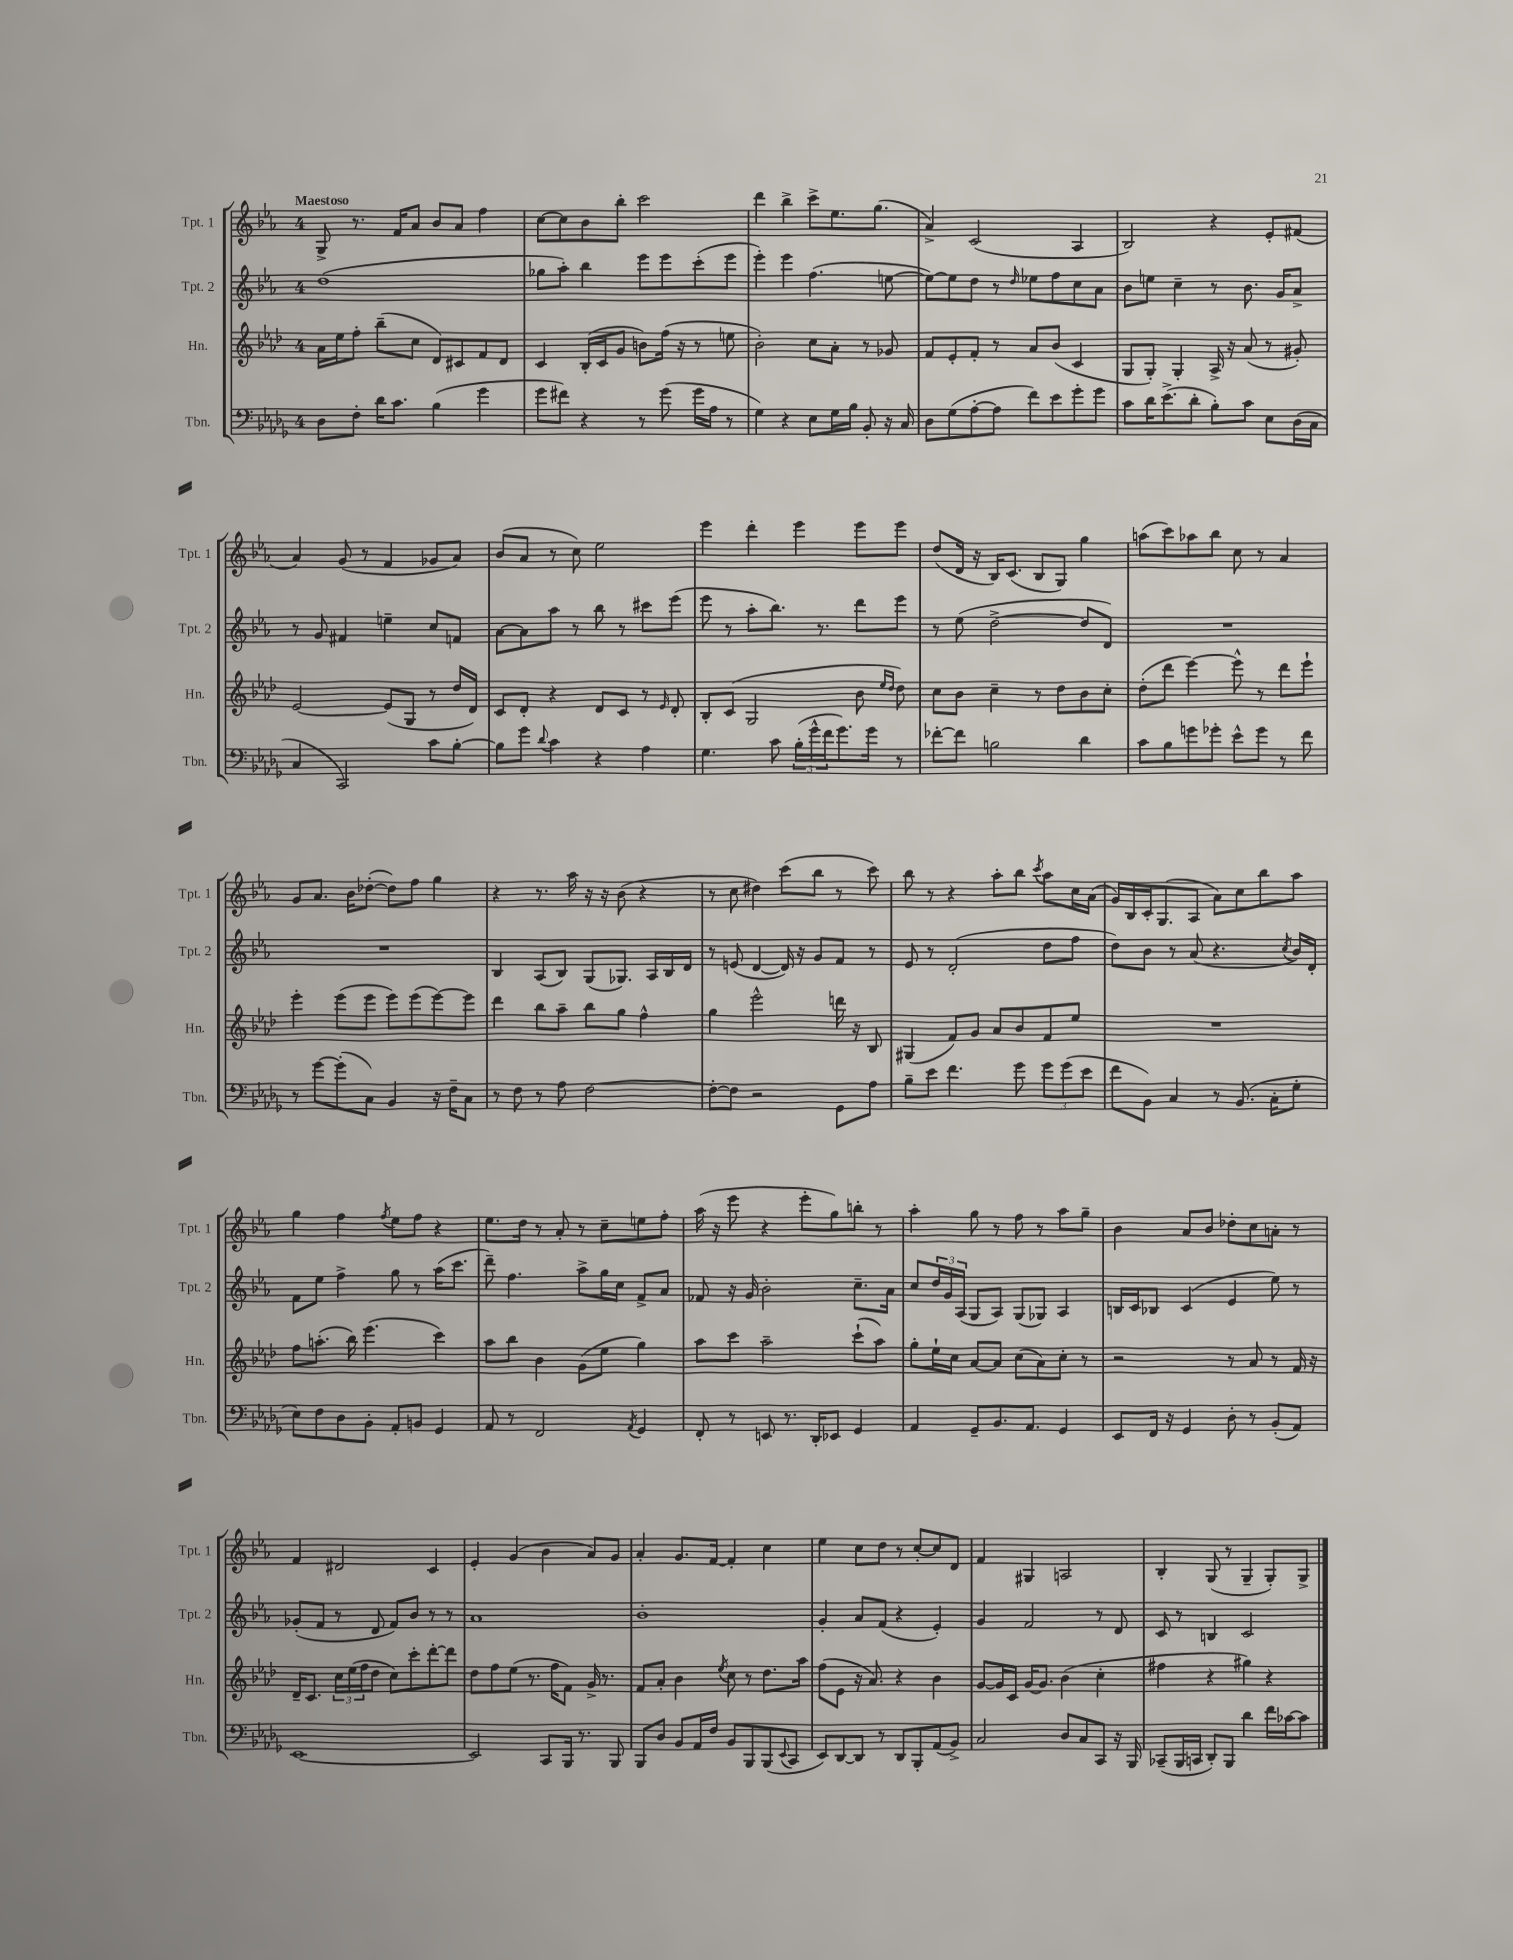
<<
\new StaffGroup <<
\new Staff = "s0" \with { instrumentName = "Tpt. 1" shortInstrumentName = "Tpt. 1" } {
    \clef treble \key ees \major \once \override Staff.TimeSignature.style = #'single-digit \time 4/4 \tempo "Maestoso"
    g8-> r8. f'16 aes'8 bes'8 aes'8 f''4 |
    c''8~ c''8 bes'8 bes''8-. c'''2 |
    d'''4 bes''4-> c'''8-> ees''8. g''8.( |
    aes'4->) c'2( aes4 |
    bes2) r4 ees'8-. fis'8( |
    aes'4) g'8( r8 f'4 ges'8 aes'8) |
    bes'8( aes'8 r8 c''8) ees''2 |
    ees'''4 d'''4-. ees'''4 ees'''8 ees'''8 |
    d''8( d'16 r16 bes16) c'8.( bes8 g8) g''4 |
    a''8( c'''8) aes''8 bes''8 c''8 r8 aes'4 |
    g'8 aes'8. bes'16 des''8~-.( des''8) f''8 g''4 |
    r4 r8. aes''16 r16 r16 bes'8( r4 |
    r8 c''8 dis''4) c'''8( bes''8 r8 c'''8) |
    bes''8 r8 r4 aes''8-. bes''8 \acciaccatura { c'''8 } aes''8 c''16 aes'16( |
    g'16) bes16 c'16-. g8.( aes8 aes'8) c''8 bes''8 aes''8 |
    g''4 f''4 \acciaccatura { f''8 } ees''8 f''8 r4 |
    ees''8. d''16 r8 aes'8-. r8 c''8-- e''8 f''8-. |
    aes''16( r16 ees'''8 r4 ees'''8-. g''8) b''8-. r8 |
    aes''4-. g''8 r8 f''8 r8 aes''8 g''8-- |
    bes'4 aes'8 bes'8 des''8-. c''8 a'8-. r8 |
    f'4 dis'2 c'4 |
    ees'4-. g'4( bes'4 aes'8) g'8 |
    aes'4-. g'8. f'16~ f'4-. c''4 |
    ees''4 c''8 d''8 r8 c''8~-. c''8 d'8 |
    f'4 gis4 a2 |
    bes4-. g8( r8 g4-- g8-.) g8-> \bar "|." |
}
\new Staff = "s1" \with { instrumentName = "Tpt. 2" shortInstrumentName = "Tpt. 2" } {
    \clef treble \key ees \major \once \override Staff.TimeSignature.style = #'single-digit \time 4/4
    d''1( |
    ges''8 aes''8-.) bes''4 ees'''8 ees'''8 c'''8-.( ees'''8 |
    ees'''4-.) ees'''4 f''4.( e''8~ |
    e''8~) e''8 d''8 r8 \grace { d''16 } ees''8 f''8 c''8 aes'8 |
    bes'8 e''8 c''4-- r8 bes'8. g'16 aes'8-> |
    r8 g'8 fis'4 e''4-- c''8 f'8 |
    aes'8~ aes'8 aes''8 r8 bes''8 r8 cis'''8 ees'''8( |
    ees'''8 r8 aes''8-. bes''8.) r8. d'''8 ees'''8 |
    r8 ees''8( d''2~-> d''8 d'8) |
    R1 |
    R1 |
    bes4 aes8( bes8) g8( ges8.) aes16 bes16 d'16 |
    r8 e'8( d'4~ d'16) r16 g'8 f'8 r8 |
    ees'8 r8 d'2-.( d''8 f''8 |
    d''8) bes'8 r8 aes'8( r4. \acciaccatura { c''8 } bes'16) d'16-. |
    f'8 ees''8 f''4-> g''8 r8 aes''16( c'''8. |
    d'''8--) f''4. aes''8-> g''16 c''16 f'8-> aes'8 |
    fes'8 r16 g'16 bes'2-. c''8.-- aes'16 |
    c''8 \tuplet 3/2 { d''16 g'16 aes16( } g8 aes8) g8( ges8) aes4 |
    b16 c'16 bes8 c'4( ees'4 ees''8) r8 |
    ges'8-.( f'8 r8 d'8 f'8) bes'8 r8 r8 |
    aes'1 |
    bes'1-. |
    g'4-. aes'8 f'8( r4 ees'4-.) |
    g'4 f'2 r8 d'8 |
    c'8 r8 b4 c'2 \bar "|." |
}
\new Staff = "s2" \with { instrumentName = "Hn." shortInstrumentName = "Hn." } {
    \clef treble \key aes \major \once \override Staff.TimeSignature.style = #'single-digit \time 4/4
    aes'16 ees''16 f''8-. bes''8--( c''8 des'8) cis'8 f'8 des'8 |
    c'4 bes16-.( c'16 g'8 b'8) f''16( r16 r8 e''8 |
    bes'2-.) c''8 aes'8-. r8 ges'8 |
    f'8 ees'8-. f'8-. r8 aes'8 bes'8( c'4 |
    g8 g8-.) g4-. aes16-> r16 aes'8( r8 gis'8-.) |
    ees'2~ ees'8( g8 r8 des''16 des'16) |
    c'8 des'8-. r4 des'8 c'8 r8 \grace { ees'16 } des'8-. |
    bes8-. c'8( g2 bes'8 \grace { ees''16 des''16 } des''8) |
    c''8 bes'8 c''4-- r8 des''8 bes'8 c''8-. |
    des''8-.( des'''8 ees'''4~) ees'''8-^ r8 des'''8 ees'''8-! |
    ees'''4-. ees'''8( ees'''8 ees'''8) ees'''8( ees'''8~) ees'''8 |
    des'''4 bes''8 aes''8-- bes''8 g''8 f''4-^ |
    g''4 ees'''2-^ d'''16 r16 bes8 |
    gis4( f'8) g'8 aes'8 bes'8 f'8 ees''8 |
    R1 |
    f''8 a''8.-.( bes''16) ees'''4.( c'''4) |
    aes''8 bes''8 bes'4 g'8( ees''8 g''4) |
    aes''8 c'''8 aes''2-- c'''8-!( aes''8) |
    g''8-. ees''16-! c''16 aes'8~ aes'8 c''8( aes'8) c''8-. r8 |
    r2 r8 aes'8 r8 f'16 r16 |
    des'16-- c'8. \tuplet 3/2 { c''16 ees''16( f''16 } des''8 c''8) c'''8-. des'''8~-. des'''8 |
    des''8 f''8 ees''8( r8. f''16 f'8) g'16-> r8. |
    f'8 aes'8-. bes'4 \acciaccatura { ees''8 } c''8 r8 des''8. aes''16 |
    f''8( ees'8 r16 aes'8.) r4 bes'4 |
    g'8~ g'16 c'16 g'16~ g'8. bes'4( c''4-. |
    fis''4 r4 gis''4) r4 \bar "|." |
}
\new Staff = "s3" \with { instrumentName = "Tbn." shortInstrumentName = "Tbn." } {
    \clef bass \key des \major \once \override Staff.TimeSignature.style = #'single-digit \time 4/4
    des8 f8-. des'16 c'8. bes4( ges'4 |
    ges'8 fis'8) r4 r8 ges'8( ges'16 aes16 r8 |
    ges4) r4 ees8 ges16 bes16 bes,8-. r16 c16 |
    des8 ges8( aes8~-. aes8 f'8) ees'8 ges'8-. ges'8 |
    c'8 des'16 ees'8.->( des'8-. bes8-.) c'8 ees8 des16( c16 |
    c4 c,2) c'8 bes8~-. |
    bes8 ges'8 \appoggiatura { des'8 } c'4 r4 aes4 |
    ges4. c'8 \tuplet 3/2 { bes16-.( ges'16-^ f'16 } ges'8.) ges'16 r8 |
    fes'8~-. fes'8 b2 des'4 |
    c'8 bes8 g'8 ges'8-. ees'8-^ ges'8 r8 f'8 |
    r8 ges'8~ ges'8-.( c8) bes,4 r16 f16-- c8 |
    r8 f8 r8 aes8 f2~ |
    f8~-. f8 r2 ges,8 aes8 |
    bes8-- ees'8 f'4. ges'8 \tuplet 3/2 { ges'8 ges'8( ees'8 } |
    f'8 bes,8) c4 r8 bes,8.( c16-. ges8-. |
    ees8) f8 des8 bes,8-. aes,8-. b,8 ges,4 |
    aes,8 r8 f,2 \acciaccatura { aes,8 } ges,4 |
    f,8-. r8 e,8 r8. des,16-. ees,8 ges,4 |
    aes,4 ges,8-- bes,8. aes,8. ges,4 |
    ees,8 f,16 r16 ges,4 des8-. r8 bes,8-.( aes,8) |
    ees,1~ |
    ees,2 c,8 bes,,16 r8. bes,,8 |
    bes,,8 des8 bes,8 aes,16 f16 bes,8 bes,,8 bes,,8( \appoggiatura { ees,8 } c,8 |
    ees,8) des,8~ des,8 r8 des,8 bes,,8-. aes,8( bes,8->) |
    c2 des8 c8 c,8 r16 bes,,16 |
    ces,8--( bes,,16 c,16 des,8-.) bes,,8 des'4 f'16 ces'16~ ces'8 \bar "|." |
}
>>
>>
\layout { \context { \Score \remove "Bar_number_engraver" } }
